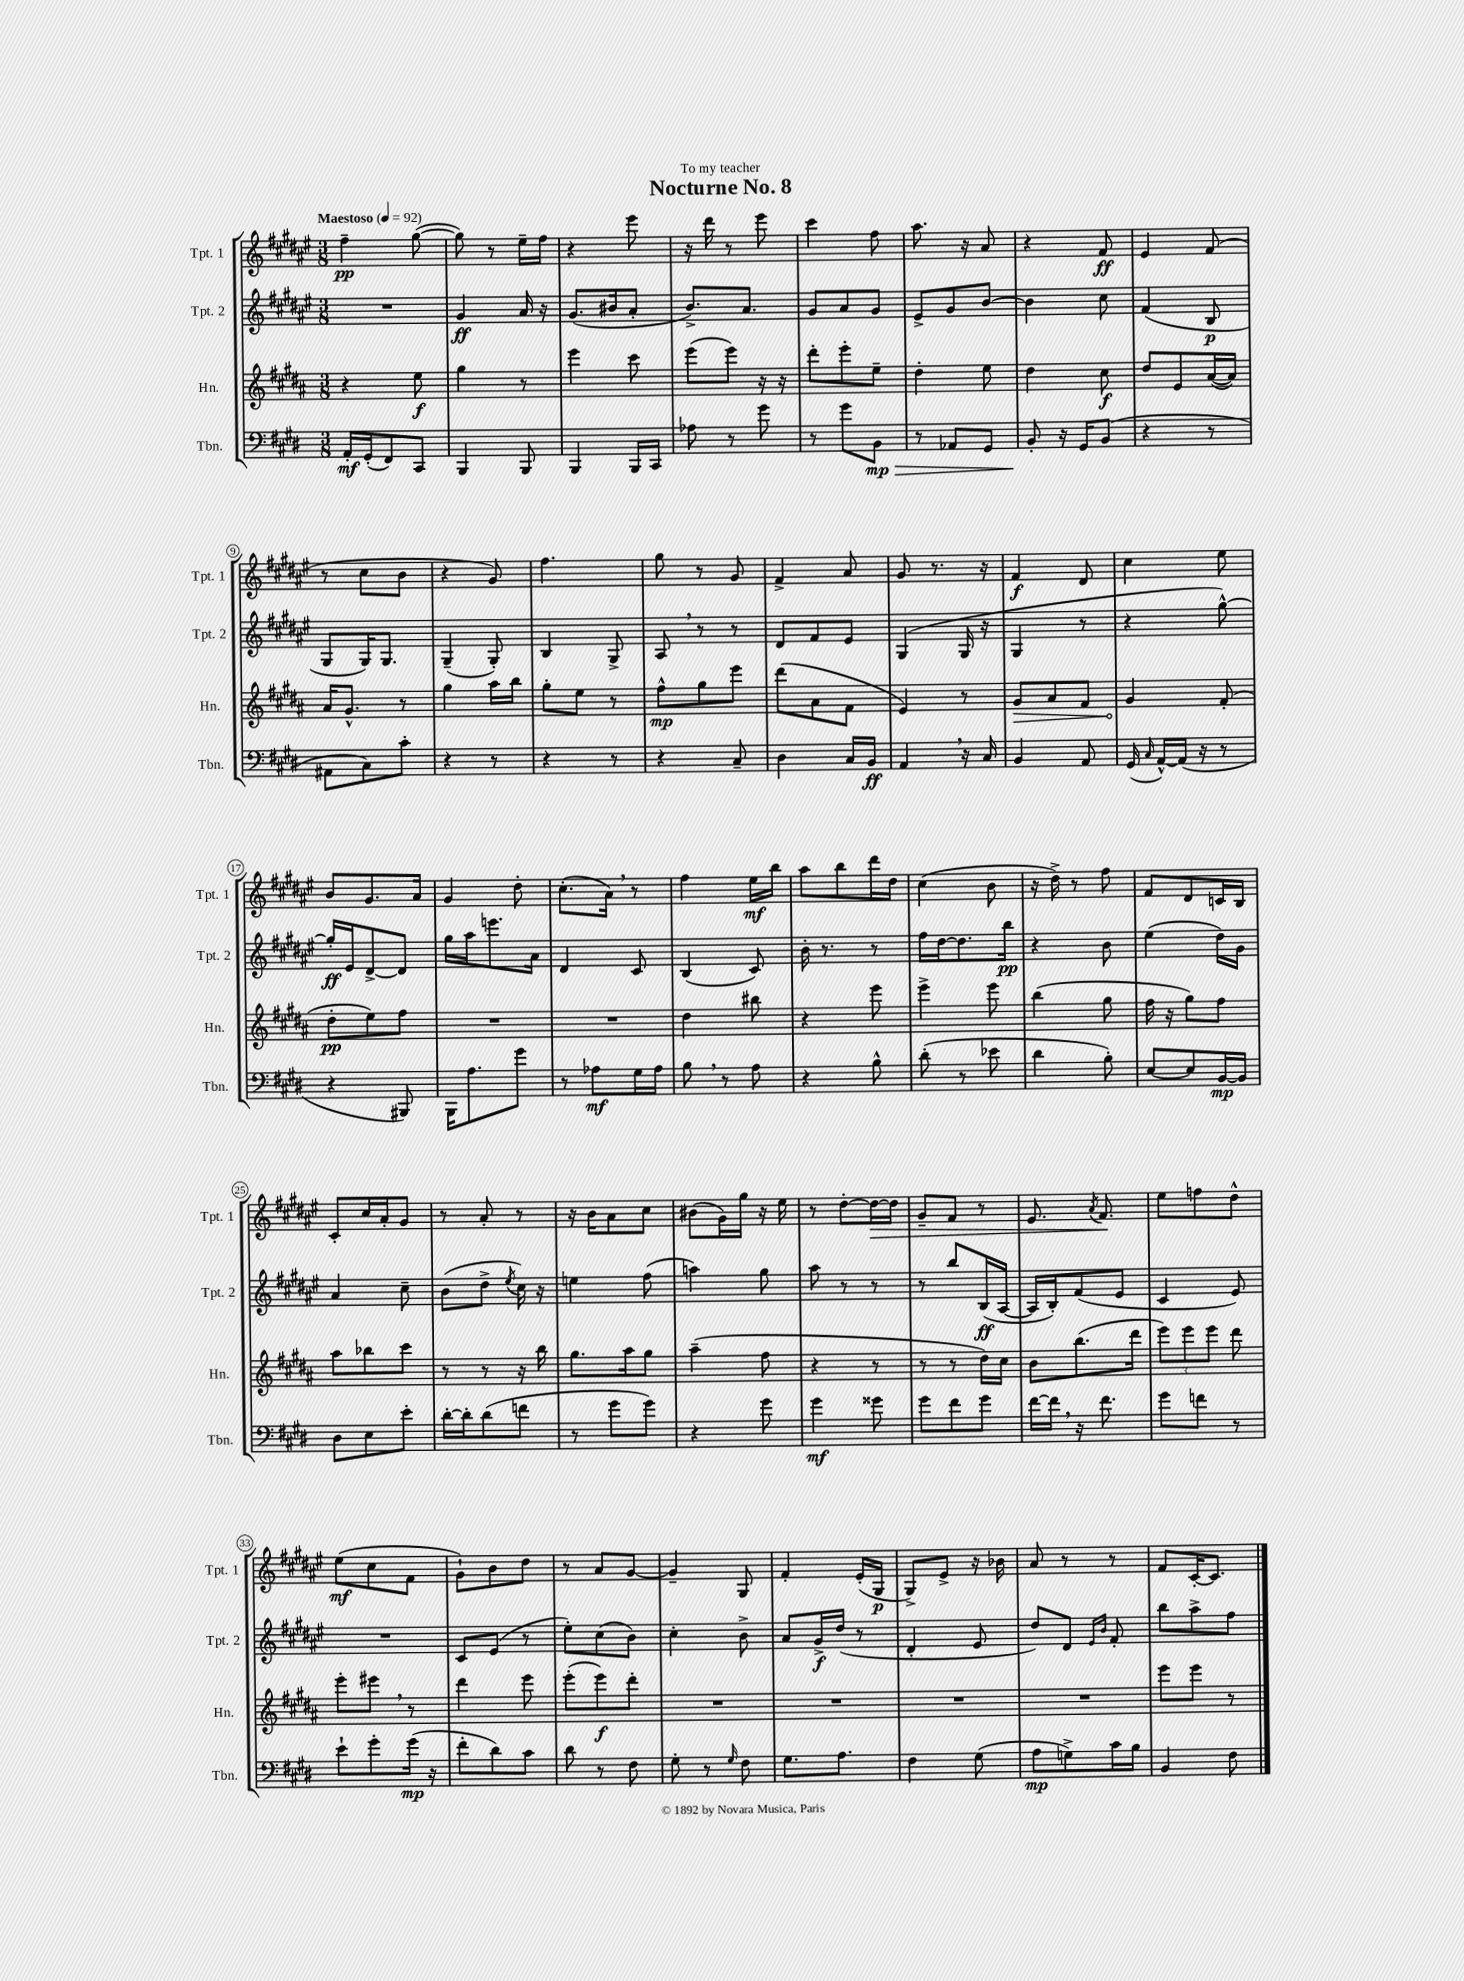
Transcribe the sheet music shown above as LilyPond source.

\header { title = "Nocturne No. 8" dedication = "To my teacher" }
<<
\new StaffGroup <<
\new Staff = "s0" \with { instrumentName = "Tpt. 1" shortInstrumentName = "Tpt. 1" } {
    \clef treble \key fis \major \numericTimeSignature \time 3/8 \tempo "Maestoso" 4 = 92
    \autoBeamOff fis''4--\pp gis''8~( |
    gis''8) r8 eis''16[-- fis''16] |
    r4 eis'''8 |
    r16 dis'''16 r8 eis'''8 |
    cis'''4 fis''8 |
    ais''8. r16 ais'8 |
    r4 fis'8\ff |
    eis'4 fis'8( |
    r8 cis''8[ b'8] |
    r4 gis'8) |
    fis''4. |
    gis''8 r8 gis'8 |
    fis'4-> ais'8 |
    gis'8 r8. r16 |
    fis'4\f dis'8 |
    cis''4 eis''8 |
    b'8[ gis'8. ais'16] |
    gis'4 dis''8-. |
    cis''8.[-.( ais'16]) \breathe r8 |
    fis''4 eis''16[\mf b''16] |
    ais''8[ b''8 dis'''16 dis''16] |
    cis''4( b'8 |
    r16 dis''16->) r8 fis''8 |
    fis'8[ dis'8 c'16 b16] |
    cis'8[-. cis''16 ais'16-. gis'8] |
    r8 ais'8-. r8 |
    r16 b'16[ ais'8 cis''8] |
    bis'8[( gis'16) gis''16] r16 eis''16 |
    r8 dis''8[~-. dis''16~\> dis''16] |
    gis'8[-- fis'8] r8 |
    eis'8. \acciaccatura { ais'8 } fis'8.\! |
    eis''8[ f''8 dis''8]-^ |
    eis''8[\mf( cis''8 fis'8] |
    gis'8[-!) b'8 dis''8] |
    r8 ais'8[ gis'8]~ |
    gis'4-- gis8 |
    fis'4-. eis'16[-.( gis16]\p |
    gis8[->) eis'8]-> r16 bes'16 |
    ais'8 r8 r8 |
    fis'8[ cis'16~-. cis'8.] \bar "|." |
}
\new Staff = "s1" \with { instrumentName = "Tpt. 2" shortInstrumentName = "Tpt. 2" } {
    \clef treble \key fis \major \numericTimeSignature \time 3/8
    \autoBeamOff R4. |
    gis'4\ff ais'16 r16 |
    gis'8.[( bis'16 ais'8]-. |
    b'8.[->) ais'8.] |
    gis'8[ ais'8 gis'8] |
    eis'8[-> gis'8 b'8]~ |
    b'4 cis''8 |
    fis'4( b8\p |
    gis8[ gis16) gis8.] |
    gis4--( gis8-.) |
    b4 gis8-> |
    ais8 \breathe r8 r8 |
    dis'8[ fis'8 eis'8] |
    gis4( gis16 r16 |
    gis4 r8 |
    r4 gis''8~-^) |
    gis''16[-.\ff eis'16 dis'8~-> dis'8] |
    gis''16[ ais''16 e'''8. ais'16] |
    dis'4 cis'8 |
    b4( cis'8) |
    b'16-. r8. r8 |
    fis''16[ dis''16~ dis''8. b''16]\pp |
    r4 b'8 |
    eis''4( dis''16[) gis'16] |
    ais'4 cis''8-- |
    b'8[( dis''8]-> \acciaccatura { eis''8 } cis''16) r16 |
    e''4 fis''8( |
    a''4) gis''8 |
    ais''8 r8 r8 |
    r8 b''8[ b16\ff( ais16]~ |
    ais16[ b16-.) fis'8( eis'8] |
    cis'4 eis'8) |
    R4. |
    cis'8[ eis'8]( r8 |
    eis''8[-.) cis''8( b'8]) |
    cis''4-. b'8-> |
    ais'8[ gis'16->\f dis''16]( r8 |
    dis'4-. eis'8 |
    dis''8[) dis'8] \grace { eis'16[ b'16] } fis'8-. |
    b''8[ ais''8-> fis''8] \bar "|." |
}
\new Staff = "s2" \with { instrumentName = "Hn." shortInstrumentName = "Hn." } {
    \clef treble \key b \major \numericTimeSignature \time 3/8
    \autoBeamOff r4 e''8\f |
    gis''4 r8 |
    e'''4 cis'''8 |
    e'''8[( e'''8]) r16 r16 |
    dis'''8[-. e'''8-. e''8]-- |
    dis''4-. e''8 |
    dis''4 cis''8\f |
    dis''8[ e'8 ais'16~( ais'16]) |
    ais'16[ gis'8.]-^ r8 |
    gis''4 ais''16[ b''16] |
    gis''8[-. e''8] r8 |
    fis''8[-^\mp gis''8 e'''8] |
    dis'''8[( ais'8 fis'8] |
    e'4) r8 |
    \once \override Hairpin.circled-tip = ##t gis'8[\> ais'8 fis'8] |
    gis'4\! fis'8-.( |
    dis''8[-.\pp e''8) fis''8] |
    R4. |
    R4. |
    dis''4 bis''8 |
    r4 e'''8 |
    e'''4-> e'''8 |
    b''4( gis''8 |
    fis''16 r16 gis''8[) fis''8] |
    ais''8[ bes''8 cis'''8] |
    r8 r8 r16 b''16 |
    gis''8.[ ais''16 gis''8] |
    ais''4--( fis''8 |
    r4 r8 |
    r8 r8 dis''16[) cis''16] |
    b'8[ b''8.( dis'''16] |
    \tuplet 3/2 { e'''8[) e'''8 e'''8] } dis'''8 |
    e'''8[-. eis'''8] \breathe r8 |
    dis'''4 e'''8 |
    e'''8[-.( e'''8\f) dis'''8]-. |
    R4. |
    R4. |
    R4. |
    R4. |
    e'''8[ e'''8] r8 \bar "|." |
}
\new Staff = "s3" \with { instrumentName = "Tbn." shortInstrumentName = "Tbn." } {
    \clef bass \key e \major \numericTimeSignature \time 3/8
    \autoBeamOff a,16[-.\mf gis,16-.( fis,8) cis,8] |
    b,,4 b,,8 |
    b,,4 b,,16[ cis,16] |
    aes8 r8 gis'8 |
    r8 gis'8[ b,8]\mp\> |
    r8 aes,8[ gis,8] |
    b,8-.\! r16 gis,16[ b,8]( |
    r4 r8 |
    ais,8[ cis8) cis'8]-. |
    r4 r8 |
    r4 r8 |
    r4 cis8-- |
    dis4 cis16[ b,16]\ff |
    a,4 \breathe r16 cis16 |
    b,4 a,8 |
    gis,16( \grace { cis16 } a,16[~-^) a,16]( r16 r8 |
    r4 bis,,8) |
    b,,16[ a8. gis'8] |
    r8 aes8[\mf gis16 aes16] |
    b8 \breathe r8 a8 |
    r4 b8-^ |
    dis'8-.( r8 ees'8 |
    dis'4 b8-.) |
    e8[~ e8 b,16~\mp b,16] |
    dis8[ e8 e'8]-. |
    dis'16[~-. dis'16-. dis'8( f'8] |
    r8 gis'8[ gis'8]) |
    r4 gis'8 |
    gis'4\mf gisis'8 |
    gis'8[ fis'8 gis'8] |
    fis'16[~ fis'16] \breathe r16 fis'8. |
    gis'8[ f'8] r8 |
    e'8[-! gis'8-. gis'16]\mp( r16 |
    fis'8[-. dis'8) cis'8] |
    dis'8 r8 fis8 |
    gis8-. r8 \grace { gis16 } fis8 |
    gis8.[ a8.] |
    fis4 gis8( |
    a8[\mp g8->) cis'16 b16] |
    b,4 fis8 \bar "|." |
}
>>
>>
\layout { \context { \Score \override BarNumber.stencil = #(make-stencil-circler 0.1 0.3 ly:text-interface::print) } }
